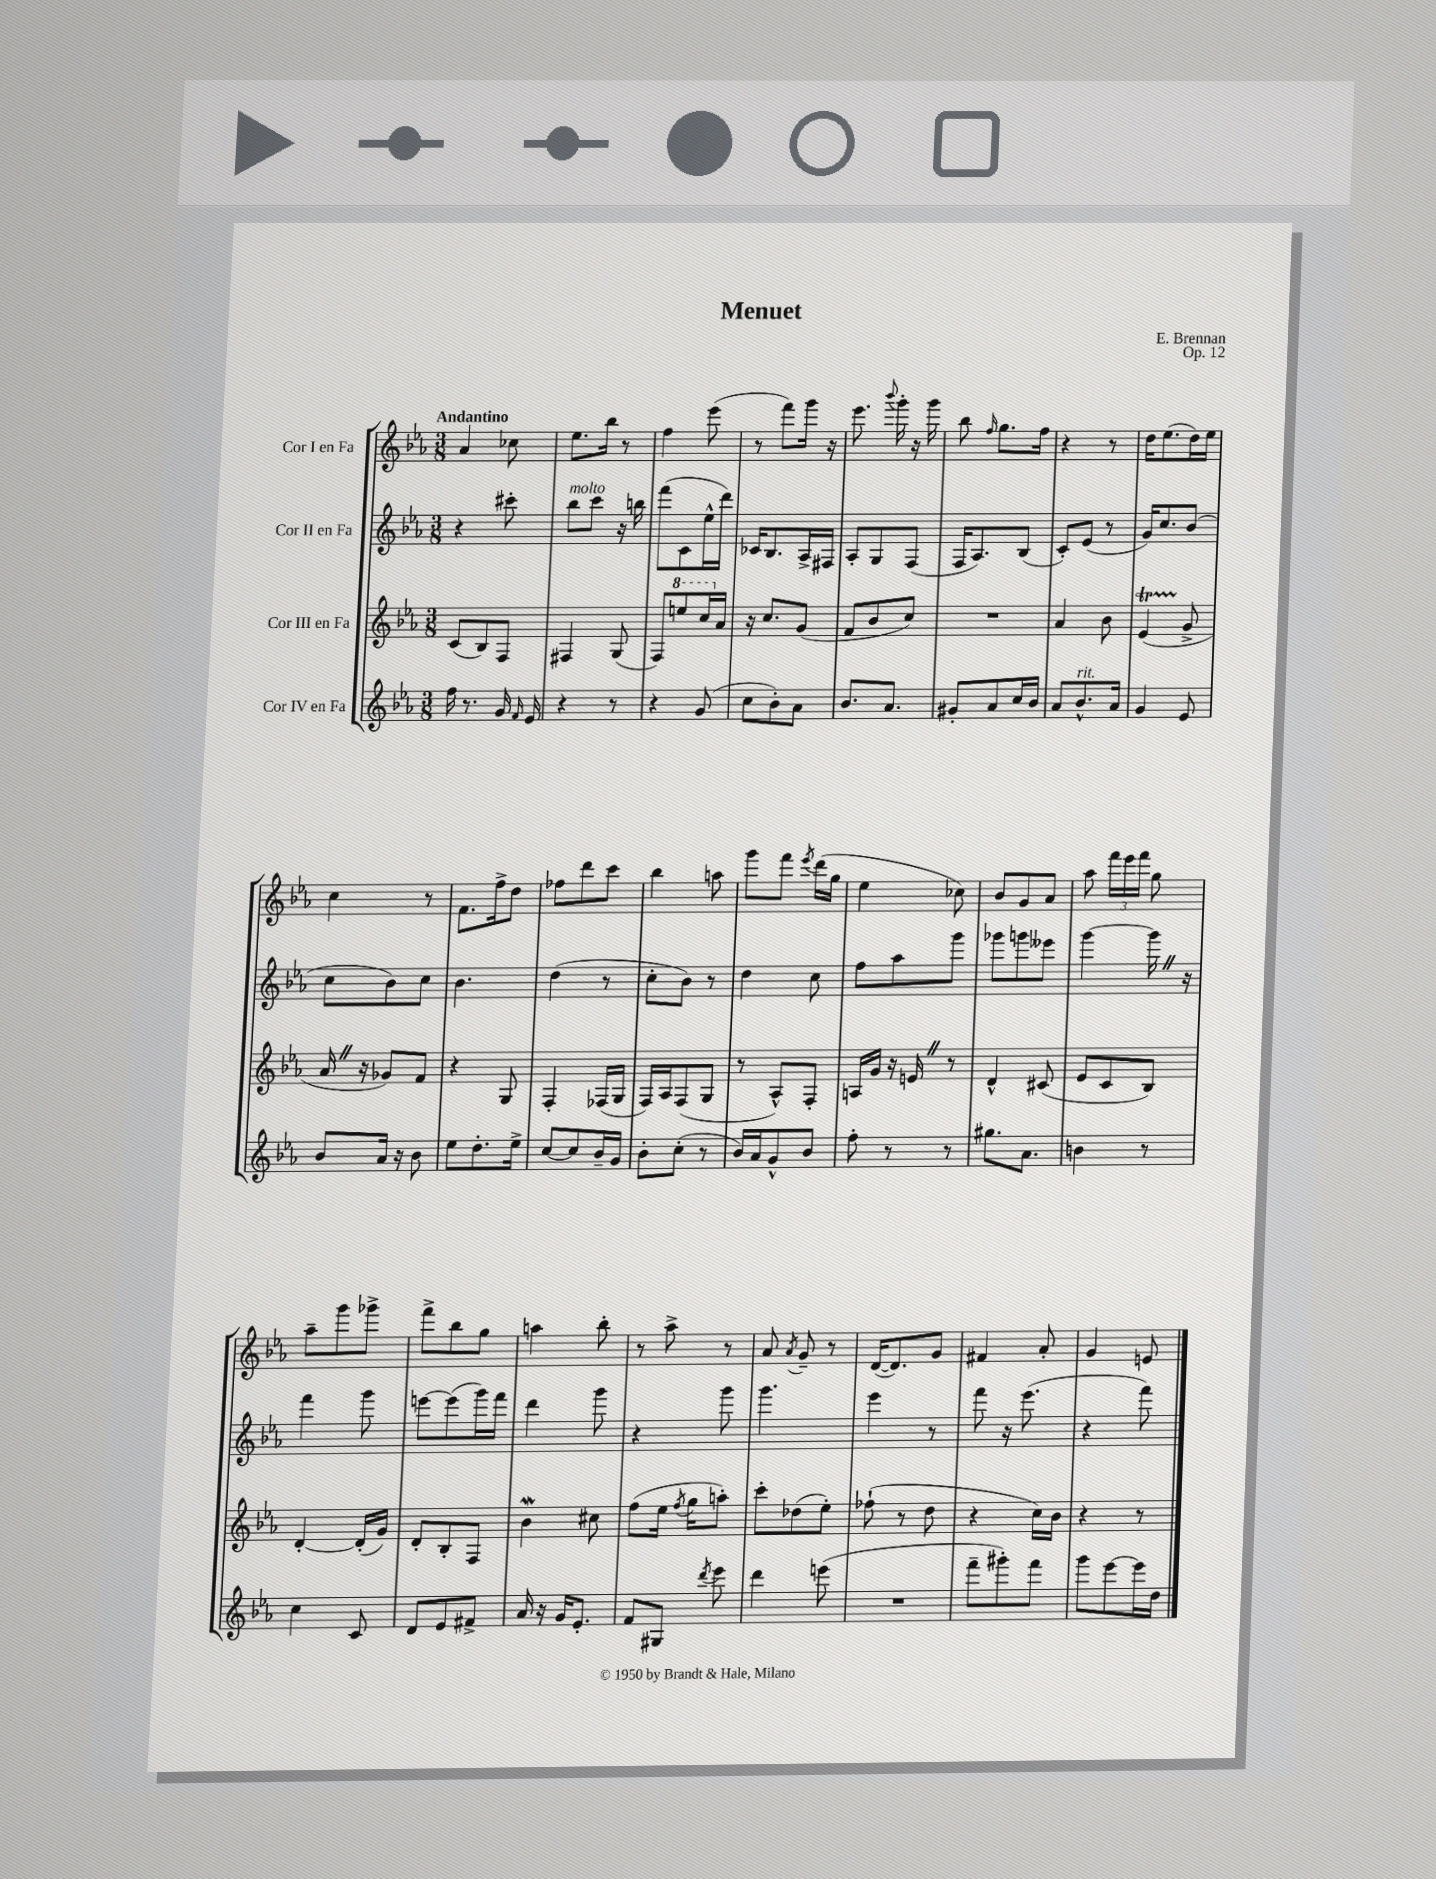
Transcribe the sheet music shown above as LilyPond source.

\header { title = "Menuet" composer = "E. Brennan" opus = "Op. 12" }
<<
\new StaffGroup <<
\new Staff = "s0" \with { instrumentName = "Cor I en Fa" } {
    \clef treble \key ees \major \numericTimeSignature \time 3/8 \tempo "Andantino"
    \autoBeamOff aes'4 ces''8 |
    ees''8.[ bes''16] r8 |
    f''4 ees'''8( |
    r8 f'''8[) g'''16] r16 |
    ees'''8. \appoggiatura { bes'''8 } g'''16-. r16 g'''16 |
    bes''8 \grace { f''16 } g''8.[ f''16] |
    r4 r8 |
    d''16[ ees''8.( d''16) ees''16] |
    c''4 r8 |
    f'8.[ f''16-> d''8] |
    fes''8[ d'''8 c'''8] |
    bes''4 a''8 |
    g'''8[ f'''8] \acciaccatura { ees'''8 } d'''16[( g''16] |
    ees''4 ces''8) |
    bes'8[ g'8 aes'8] |
    aes''8 \tuplet 3/2 { f'''16[ ees'''16 f'''16] } g''8 |
    aes''8[-- g'''8 ges'''8]-> |
    f'''8[-> bes''8 g''8] |
    a''4 bes''8-. |
    r8 aes''8-> r8 |
    aes'8 \acciaccatura { aes'8 } g'8-- r8 |
    d'16[~( d'8.) g'8] |
    fis'4 aes'8-. |
    g'4 e'8 \bar "|." |
}
\new Staff = "s1" \with { instrumentName = "Cor II en Fa" } {
    \clef treble \key ees \major \numericTimeSignature \time 3/8
    \autoBeamOff r4 cis'''8-. |
    bes''8[^\markup { \italic "molto" } c'''8] r16 b''16 |
    f'''8[( c'8 ees''16-^ d'''16]) |
    ces'16[ bes8. aes16-> fis16] |
    aes8[-. g8 f8]( |
    f16[ aes8.) bes8]( |
    c'8[-.) ees'8]( r8 |
    g'16[) c''8. bes'8]( |
    c''8[ bes'8) c''8] |
    bes'4. |
    d''4( r8 |
    c''8[-. bes'8]) r8 |
    d''4 c''8 |
    f''8[ aes''8 g'''8] |
    ges'''8[ g'''8 eeses'''8] |
    g'''4~ g'''16 \once \override BreathingSign.text = \markup { \musicglyph "scripts.caesura.straight" } \breathe r16 |
    f'''4 g'''8 |
    e'''8[~ e'''8( g'''16) f'''16] |
    d'''4 g'''8 |
    r4 g'''8 |
    g'''4. |
    ees'''4 r8 |
    f'''8 r16 ees'''8.( |
    r4 f'''8) \bar "|." |
}
\new Staff = "s2" \with { instrumentName = "Cor III en Fa" } {
    \clef treble \key ees \major \numericTimeSignature \time 3/8
    \autoBeamOff c'8[( bes8) f8] |
    fis4 g8( |
    f8[) \ottava #1 e'''8 c'''16 \ottava #0 aes'16] |
    r16 c''8.[ g'8]( |
    f'8[ bes'8 c''8]) |
    R4. |
    aes'4 bes'8 |
    ees'4\startTrillSpan( g'8->\stopTrillSpan |
    aes'16 \once \override BreathingSign.text = \markup { \musicglyph "scripts.caesura.straight" } \breathe r16 ges'8[) f'8] |
    r4 g8 |
    f4-. fes16[( g16] |
    f16[) aes16 f8( g8] |
    r8 aes8[-^) f8]-. |
    a16[ g'16] r16 e'16 \once \override BreathingSign.text = \markup { \musicglyph "scripts.caesura.straight" } \breathe r8 |
    d'4-^ cis'8( |
    ees'8[ c'8 bes8]) |
    d'4~-. d'16[-.( g'16]) |
    d'8[-. bes8-. f8] |
    bes'4\mordent cis''8 |
    f''8[( ees''16] \acciaccatura { f''8 } g''16[ a''8]-.) |
    c'''8[-. des''8( ees''8]-.) |
    fes''8-!( r8 d''8 |
    r4 c''16[) bes'16] |
    r4 r8 \bar "|." |
}
\new Staff = "s3" \with { instrumentName = "Cor IV en Fa" } {
    \clef treble \key ees \major \numericTimeSignature \time 3/8
    \autoBeamOff f''16 r8. g'16 \grace { f'16 } ees'16 |
    r4 r8 |
    r4 g'8( |
    c''8[ bes'8-.) aes'8] |
    bes'8.[ aes'8.] |
    gis'8[-. aes'8 c''16 bes'16] |
    aes'8[ bes'8.-^^\markup { \italic "rit." } aes'16] |
    g'4 ees'8 |
    bes'8[ aes'16] r16 bes'8 |
    ees''8[ d''8.-. ees''16]-> |
    c''8[~ c''8 bes'16-- g'16] |
    bes'8[-. c''8]-.( r8 |
    bes'16[) aes'16 g'8-^ bes'8] |
    f''8-. r8 r8 |
    gis''8.[ aes'8.] |
    b'4 r8 |
    c''4 c'8 |
    d'8[ ees'8 fis'8]-> |
    aes'16 r16 g'16[ ees'8.]-. |
    f'8[ gis8] \acciaccatura { d'''8 } ees'''8 |
    d'''4 e'''8( |
    R4. |
    f'''8[-- gis'''8-.) f'''8] |
    g'''8[ ees'''8~ ees'''16 d''16] \bar "|." |
}
>>
>>
\layout { \context { \Score \remove "Bar_number_engraver" } }
